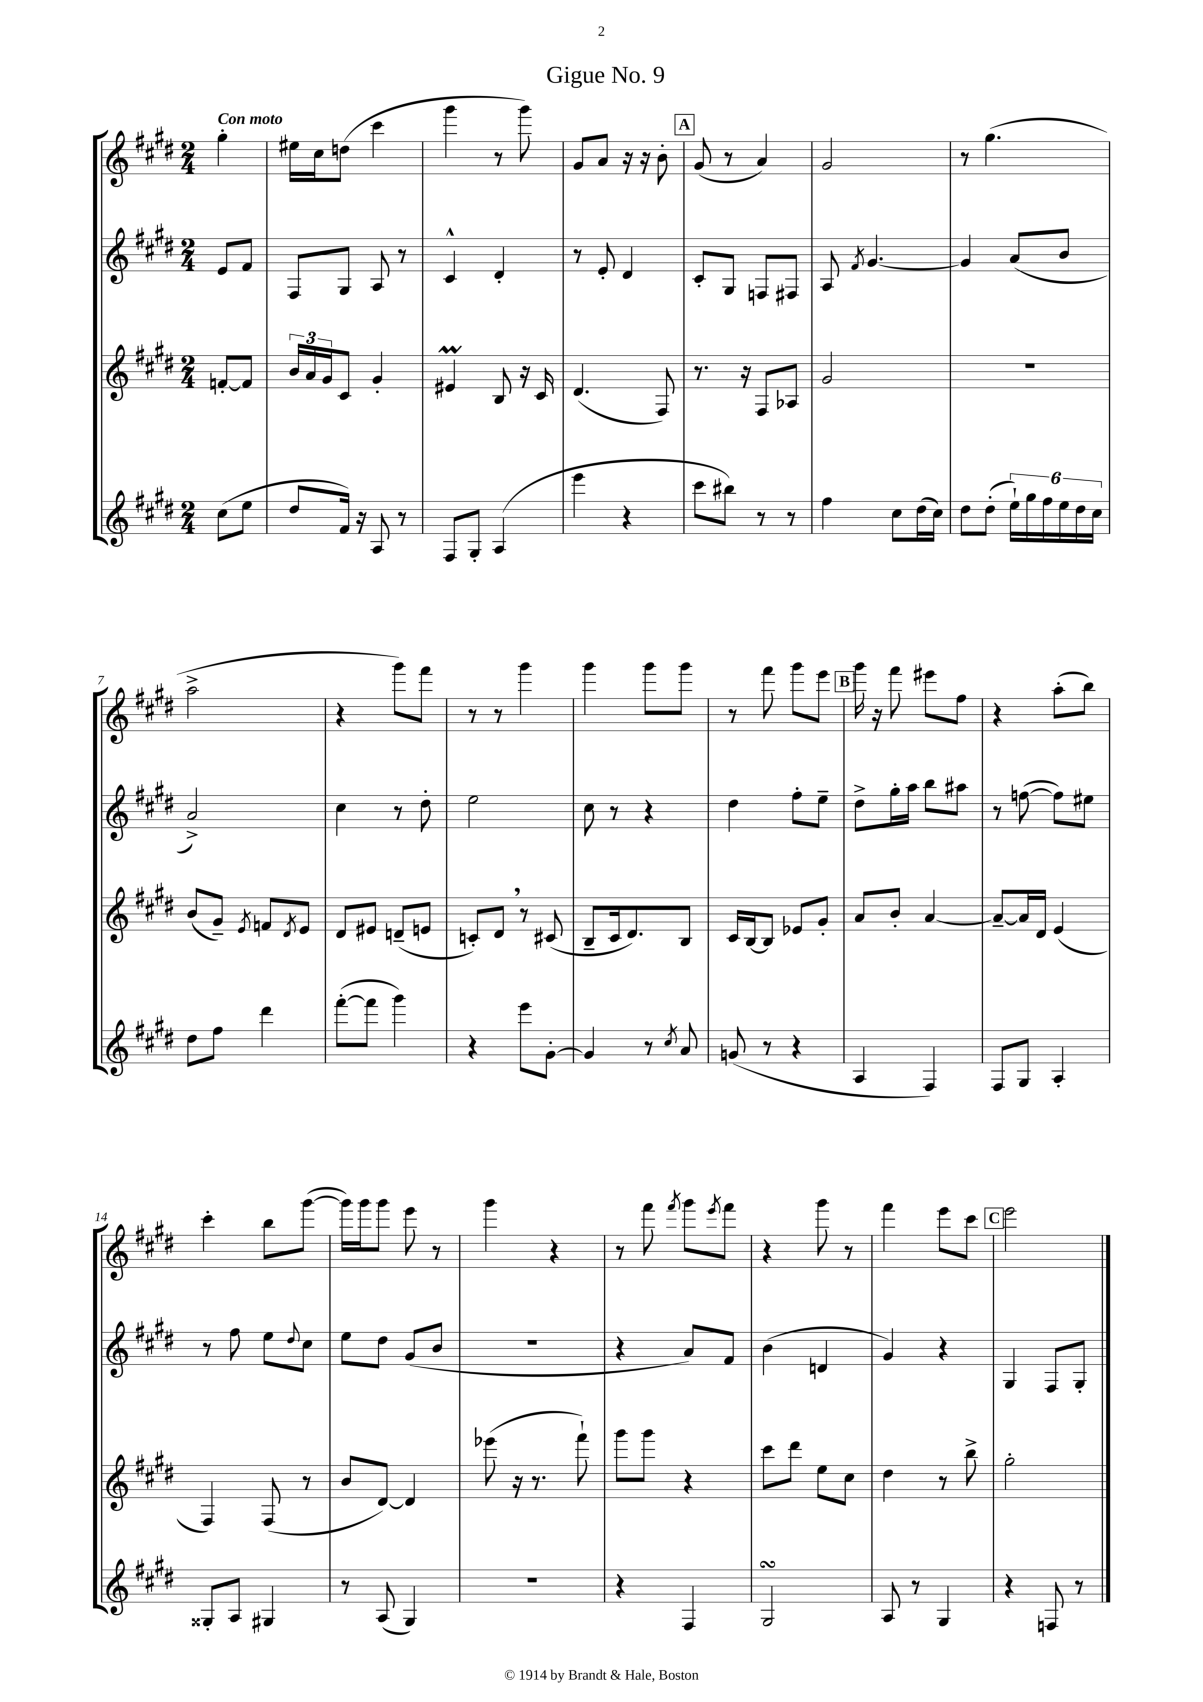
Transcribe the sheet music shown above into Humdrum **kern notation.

**kern	**kern	**kern	**kern
*staff4	*staff3	*staff2	*staff1
*clefG2	*clefG2	*clefG2	*clefG2
*k[f#c#g#d#]	*k[f#c#g#d#]	*k[f#c#g#d#]	*k[f#c#g#d#]
*M2/4	*M2/4	*M2/4	*M2/4
(8cc#	[8f'	8e	4gg#'
8ee	8f]	8f#	.
=	=	=	=
8dd#	24b	8F#	16ee#
.	24a	.	.
.	.	.	16cc#
.	24g#	.	.
16f#)	8c#	8G#	(8dd
16r	.	.	.
8A	4g#'	8A	4ccc#
8r	.	8r	.
=	=	=	=
8F#	4e#	4c#^^	4ggg#
8G#'	.	.	.
(4A	8B	4d#'	8r
.	16r	.	8ggg#)
.	16c#	.	.
=	=	=	=
4eee	(4.d#	8r	8g#
.	.	8e'	8a
4r	.	4d#	16r
.	.	.	16r
.	8F#)	.	8b'
=	=	=	=
8ccc#	8.r	8c#'	(8g#
8bb#)	.	8G#	8r
.	16r	.	.
8r	8F#	8F	4a)
8r	8A-	8F#	.
=	=	=	=
4ff#	2g#	8A	2g#
.	.	8qf#	.
.	.	[4.g#	.
8cc#	.	.	.
(16dd#	.	.	.
16cc#)	.	.	.
=	=	=	=
8dd#	2r	4g#]	8r
(8dd#'	.	.	(4.gg#
24ee`)	.	(8a	.
24gg#	.	.	.
24ff#	.	.	.
24ee	.	8b	.
24dd#	.	.	.
24cc#	.	.	.
=	=	=	=
8dd#	(8b	2a^)	2aa^
8ff#	8g#~)	.	.
.	8qe	.	.
4ddd#	8f	.	.
.	8qd#	.	.
.	8e	.	.
=	=	=	=
([8fff#'	8d#	4cc#	4r
8fff#]	8e#	.	.
4ggg#)	(8d~	8r	8ggg#)
.	8e	8dd#'	8fff#
=	=	=	=
4r	8c')	2ee	8r
.	8d#	.	8r
8eee	8r	.	4ggg#
[8g#'	(8c#	.	.
=	=	=	=
4g#]	8B~	8cc#	4ggg#
.	16c#	8r	.
.	8.d#)	.	.
8r	.	4r	8ggg#
8qcc#	.	.	.
8a	8B	.	8ggg#
=	=	=	=
(8g	16c#	4dd#	8r
.	[16B	.	.
8r	8B]	.	8fff#
4r	8e-	8ff#'	8ggg#
.	8g#'	8ee~	8eee
=	=	=	=
4A	8a	8dd#^	16ggg#
.	.	.	16r
.	8b'	16gg#'	8fff#
.	.	16aa	.
4F#)	[4a	8bb	8eee#
.	.	8aa#	8ff#
=	=	=	=
8F#	8a~_	8r	4r
8G#	16a]	([8ff	.
.	16d#	.	.
4A'	(4e	8ff])	(8aa'
.	.	8ee#	8bb)
=	=	=	=
8G##'	4F#)	8r	4ccc#'
8A	.	8ff#	.
4G#	(8F#	8ee	8bb
.	.	8qqdd#	.
.	8r	8cc#	([8ggg#
=	=	=	=
8r	8b	8ee	16ggg#])
.	.	.	16ggg#
(8A	[8d#)	8dd#	8ggg#
4G#)	4d#]	(8g#	8eee
.	.	8b	8r
=	=	=	=
2r	(8eee-	2r	4ggg#
.	16r	.	.
.	8.r	.	.
.	.	.	4r
.	8fff#`)	.	.
=	=	=	=
4r	8ggg#	4r	8r
.	8ggg#	.	8fff#
.	.	.	8qfff#
4F#	4r	8a)	8ggg#
.	.	.	8qeee
.	.	8f#	8fff#
=	=	=	=
2G#	8ccc#	(4b	4r
.	8ddd#	.	.
.	8ee	4d	8ggg#
.	8cc#	.	8r
=	=	=	=
8A	4dd#	4g#)	4fff#
8r	.	.	.
4G#	8r	4r	8eee
.	8bb^	.	8ccc#
=	=	=	=
4r	2gg#'	4G#	2eee
8F	.	8F#	.
8r	.	8G#'	.
==	==	==	==
*-	*-	*-	*-
